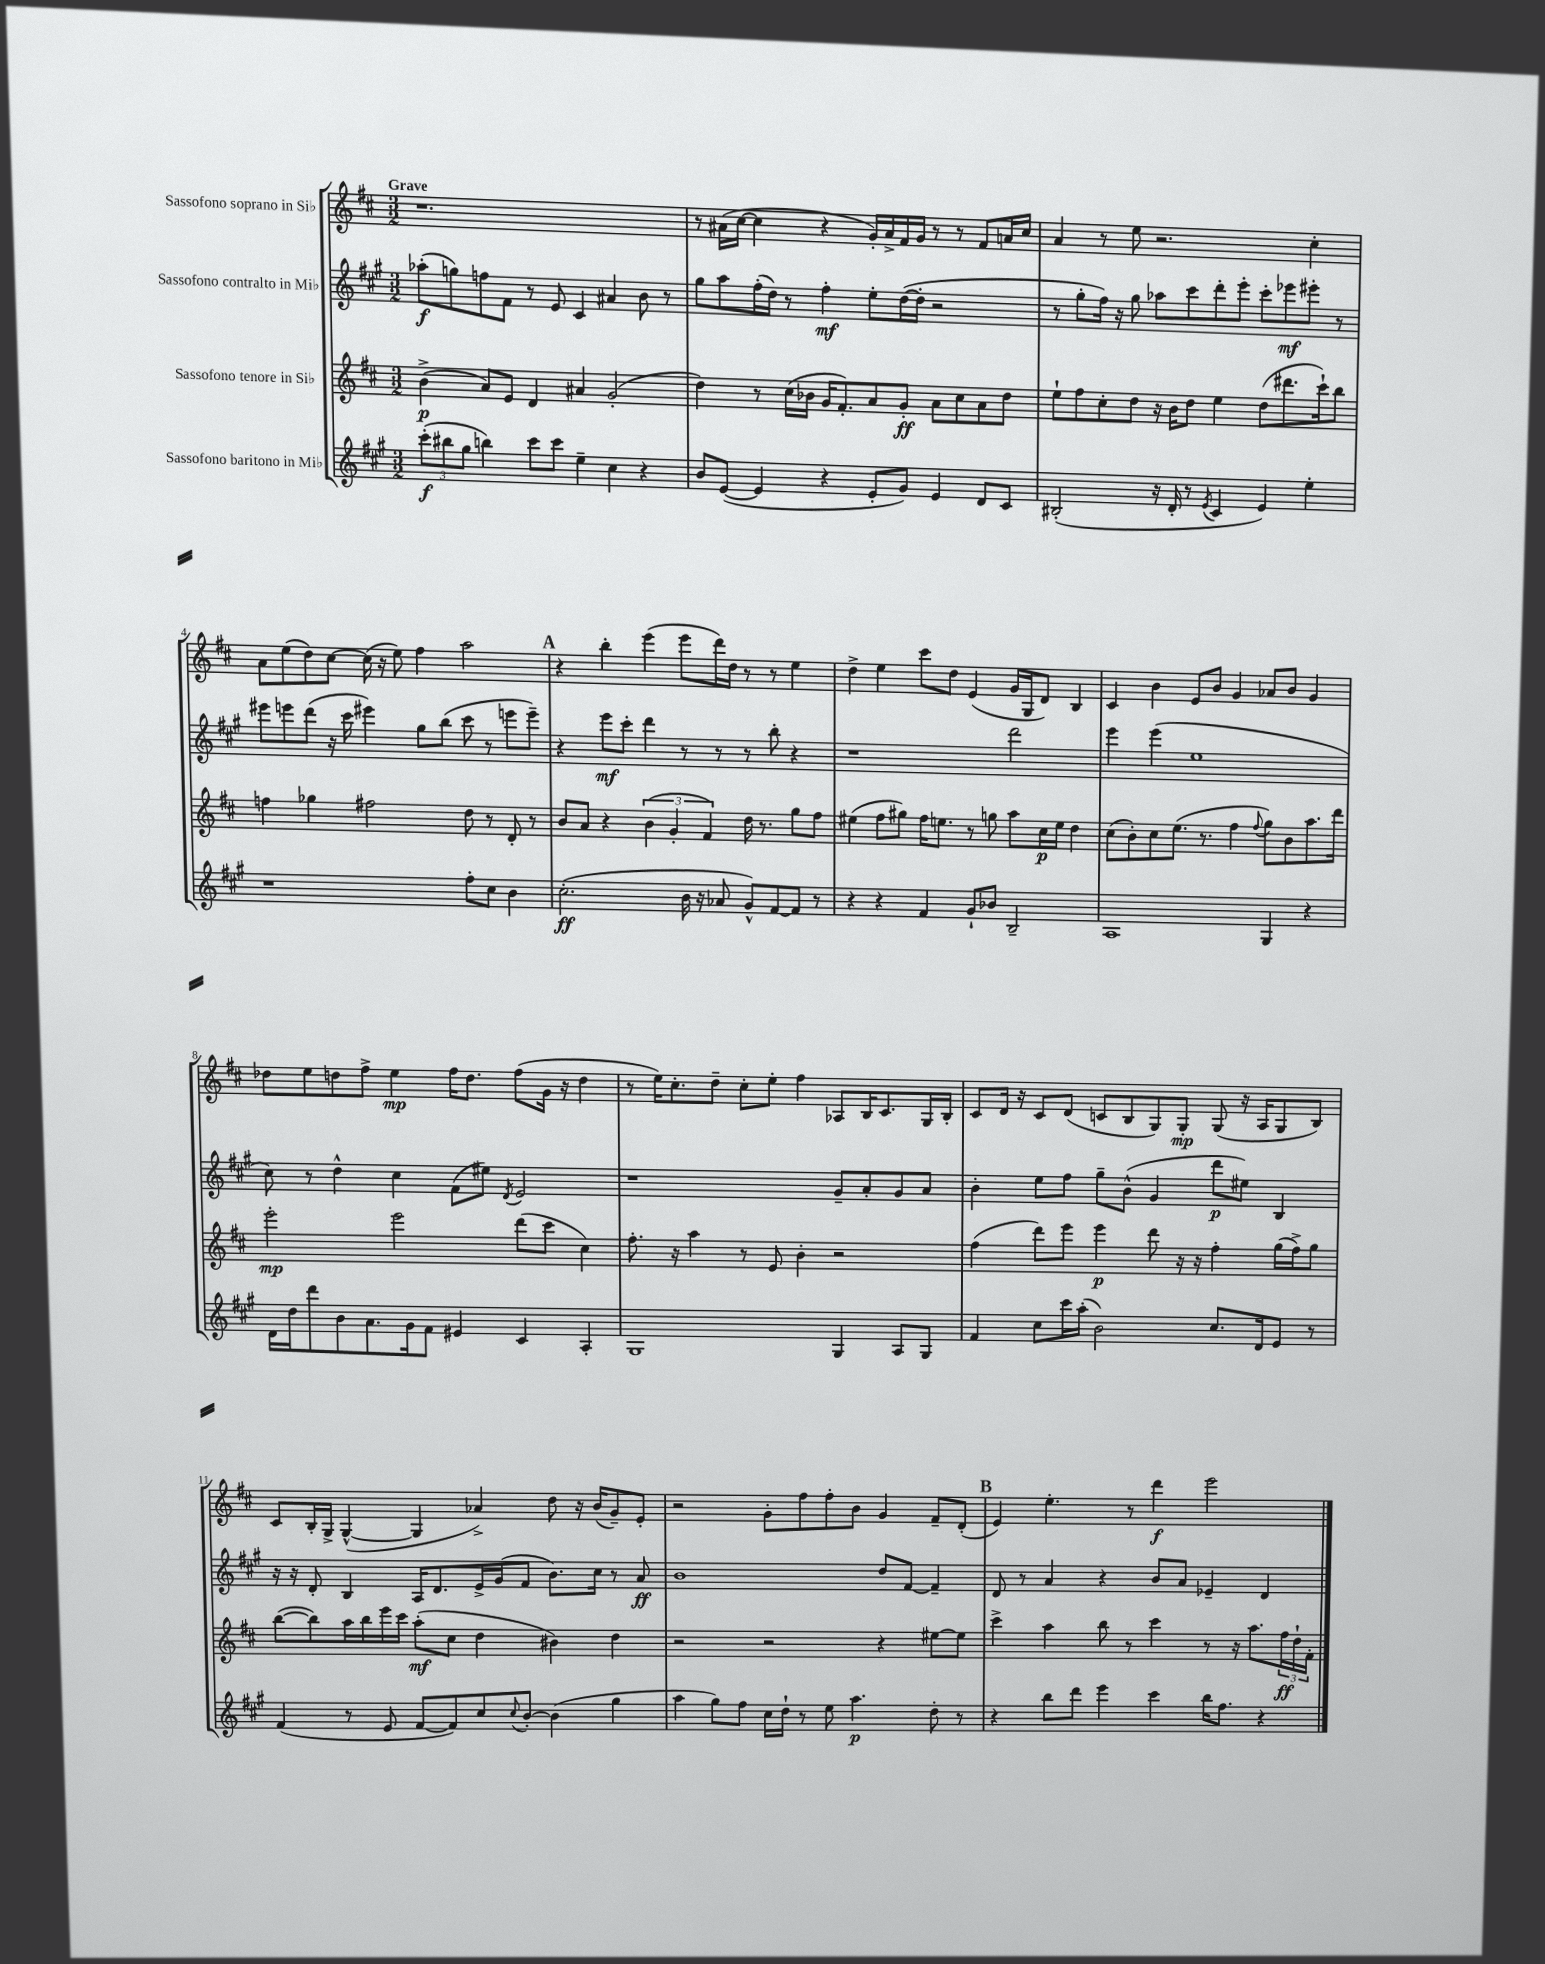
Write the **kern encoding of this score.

**kern	**kern	**kern	**kern
*staff4	*staff3	*staff2	*staff1
*clefG2	*clefG2	*clefG2	*clefG2
*k[f#c#g#]	*k[f#c#]	*k[f#c#g#]	*k[f#c#]
*M3/2	*M3/2	*M3/2	*M3/2
(12ccc#'	(4b^	(8aa-'	1.r
12bb#	.	.	.
.	.	8gg)	.
12gg#	.	.	.
4bb)	8a)	8ff	.
.	8e	8f#	.
8ccc#	4d	8r	.
8ccc#	.	8e	.
4ee~	4a#	4c#	.
4cc#	(2g'	4a#	.
4r	.	8b	.
.	.	8r	.
=	=	=	=
8b	4dd)	8gg#	8r
([8e	.	8aa	(16a#
.	.	.	[16cc#
4e]	8r	(16ff#'	4cc#]
.	.	16dd)	.
.	(16cc#	8r	.
.	16b-	.	.
4r	16g	4ff#'	4r
.	8.f#')	.	.
8e'	8a	8ee'	16g')
.	.	.	16a#^
8g#)	8g'	([16dd	16f#
.	.	16dd']	16g
4e	8a	2r	8r
.	8cc#	.	8r
8d	8a	.	8f#
8c#	8dd	.	16a
.	.	.	16cc#
=	=	=	=
(2B#'	8ee`	8r	4a
.	8ff#	8gg#'	.
.	8cc#'	16ff#)	8r
.	.	16r	.
.	8dd	8gg#	8ee
16r	16r	8aa-	2.r
16d'	16b	.	.
8r	8dd	8ccc#	.
8qe	.	.	.
4c#	4ee	8ddd'	.
.	.	8eee'	.
4e)	(8dd	8ccc#'	.
.	8.ddd#	8eee-	.
4ee'	.	8eee#'	4cc#'
.	16ccc#`)	.	.
.	8bb	8r	.
=	=	=	=
1r	4ff	8eee#	8a
.	.	8eee	(8ee
.	4gg-	(8ddd	8dd)
.	.	16r	[8cc#
.	.	16ccc#	.
.	2ff#	4eee#)	(16cc#]
.	.	.	16r
.	.	.	8ee)
.	.	8gg#	4ff#
.	.	(8bb	.
8ff#'	8dd	8ccc#	2aa
8cc#	8r	8r	.
4b	8d'	8eee	.
.	8r	8eee~)	.
=	=	=	=
(2.cc#'	8b	4r	4r
.	8a	.	.
.	4r	8eee	4bb'
.	.	8ccc#'	.
.	(6b	4ddd	(4eee
.	6g'	.	.
16b	.	8r	8eee
16r	.	.	.
.	6f#)	.	.
8a-	.	8r	16ddd)
.	.	.	16dd
8g#^^)	16dd	8r	8r
.	8.r	.	.
[8f#	.	8bb'	8r
8f#]	8gg	4r	4ee
8r	8ff#	.	.
=	=	=	=
4r	(4ee#	1r	4dd^
4r	8ff#	.	4ee
.	8gg#)	.	.
4f#	16ff#	.	8ccc#
.	8.ee	.	.
.	.	.	8dd
8g#`	8r	.	(4e
8b-	8gg	.	.
2B~	8aa	2ddd	16g
.	.	.	16G
.	16cc#	.	8d)
.	16ee	.	.
.	4dd	.	4B
=	=	=	=
1A	(8cc#	4eee	4c#
.	8b')	.	.
.	8cc#	(4eee	4b
.	(8.ee	.	.
.	.	1ee	8e
.	8.r	.	.
.	.	.	8b
.	4ff#	.	4g
.	8qqff#	.	.
4G#	8gg)	.	8a-
.	8b	.	8b
4r	8.aa	.	4g
.	16ddd	.	.
=	=	=	=
16d	2eee'	8cc#)	8dd-
16dd	.	.	.
8ddd	.	8r	8ee
8b	.	4dd^^	8dd
8.a	.	.	8ff#^
.	2eee	4cc#	4ee
16g#	.	.	.
8f#	.	.	.
4e#	.	(8f#	16ff#
.	.	.	8.dd
.	.	8ee#)	.
.	.	8qd	.
4c#	(8ddd	2e	(8ff#
.	8ccc#	.	16g
.	.	.	16r
4A'	4cc#)	.	4dd
=	=	=	=
1G#	8.ff#'	1r	8r
.	.	.	16ee)
.	16r	.	8.cc#'
.	4aa	.	.
.	.	.	8dd~
.	8r	.	8cc#'
.	8e	.	8ee'
.	4b'	.	4ff#
4G#	2r	8g#~	8A-
.	.	8a'	16B
.	.	.	8.c#
8A	.	8g#	.
8G#	.	8a	16G
.	.	.	16B'
=	=	=	=
4f#	(4ff#	4b'	8c#
.	.	.	16d
.	.	.	16r
8cc#	8ddd)	8ee	8c#
16ccc#	8eee	8ff#	(8d
(16aa'	.	.	.
2b)	4eee	8gg#~	8c
.	.	(8b^^	8B
.	8ddd	4g#	8G)
.	16r	.	8G'
.	16r	.	.
8.cc#	4ff#'	8ddd	(8G
.	.	8ee#)	16r
16d	.	.	16A
8e	(16gg	4B	8G
.	16ff#^)	.	.
8r	8gg	.	8B)
=	=	=	=
(4f#	([8bb	16r	8c#
.	.	16r	.
.	8bb])	8d'	16B'
.	.	.	16G^
8r	16aa	4B	([4G^^
.	16bb	.	.
8e	16eee	.	.
.	16ccc#	.	.
[8f#	(8aa'	16A	4G]
.	.	8.d	.
8f#])	8cc#	.	.
8cc#	4dd	16e^	4a-^)
.	.	(16g#	.
8qqcc#	.	.	.
[8b'	.	8f#	.
(4b]	4b#)	8.b)	8dd
.	.	.	16r
.	.	16cc#	(16b
4gg#	4dd	8r	8g~)
.	.	8a	8e'
=	=	=	=
4aa	2r	1b	2r
8gg#)	.	.	.
8ff#	.	.	.
16cc#	2r	.	8g'
16dd`	.	.	.
8r	.	.	8ff#
8ee	.	.	8ff#'
4.aa	.	.	8b
.	4r	8dd	4g
.	.	[8f#	.
8dd'	[8ee#	4f#~]	8f#~
8r	8ee#]	.	(8d'
=	=	=	=
4r	4ccc#^	8d	4e)
.	.	8r	.
8bb	4aa	4a	4.ee'
8ddd	.	.	.
4eee	8bb	4r	.
.	8r	.	8r
4ccc#	4ccc#	8b	4ddd
.	.	8a	.
16bb	8r	4e-~	2eee
8.ff#	.	.	.
.	16r	.	.
.	8.aa	.	.
4r	.	4d	.
.	24ff#	.	.
.	24dd`	.	.
.	24f#'	.	.
==	==	==	==
*-	*-	*-	*-
